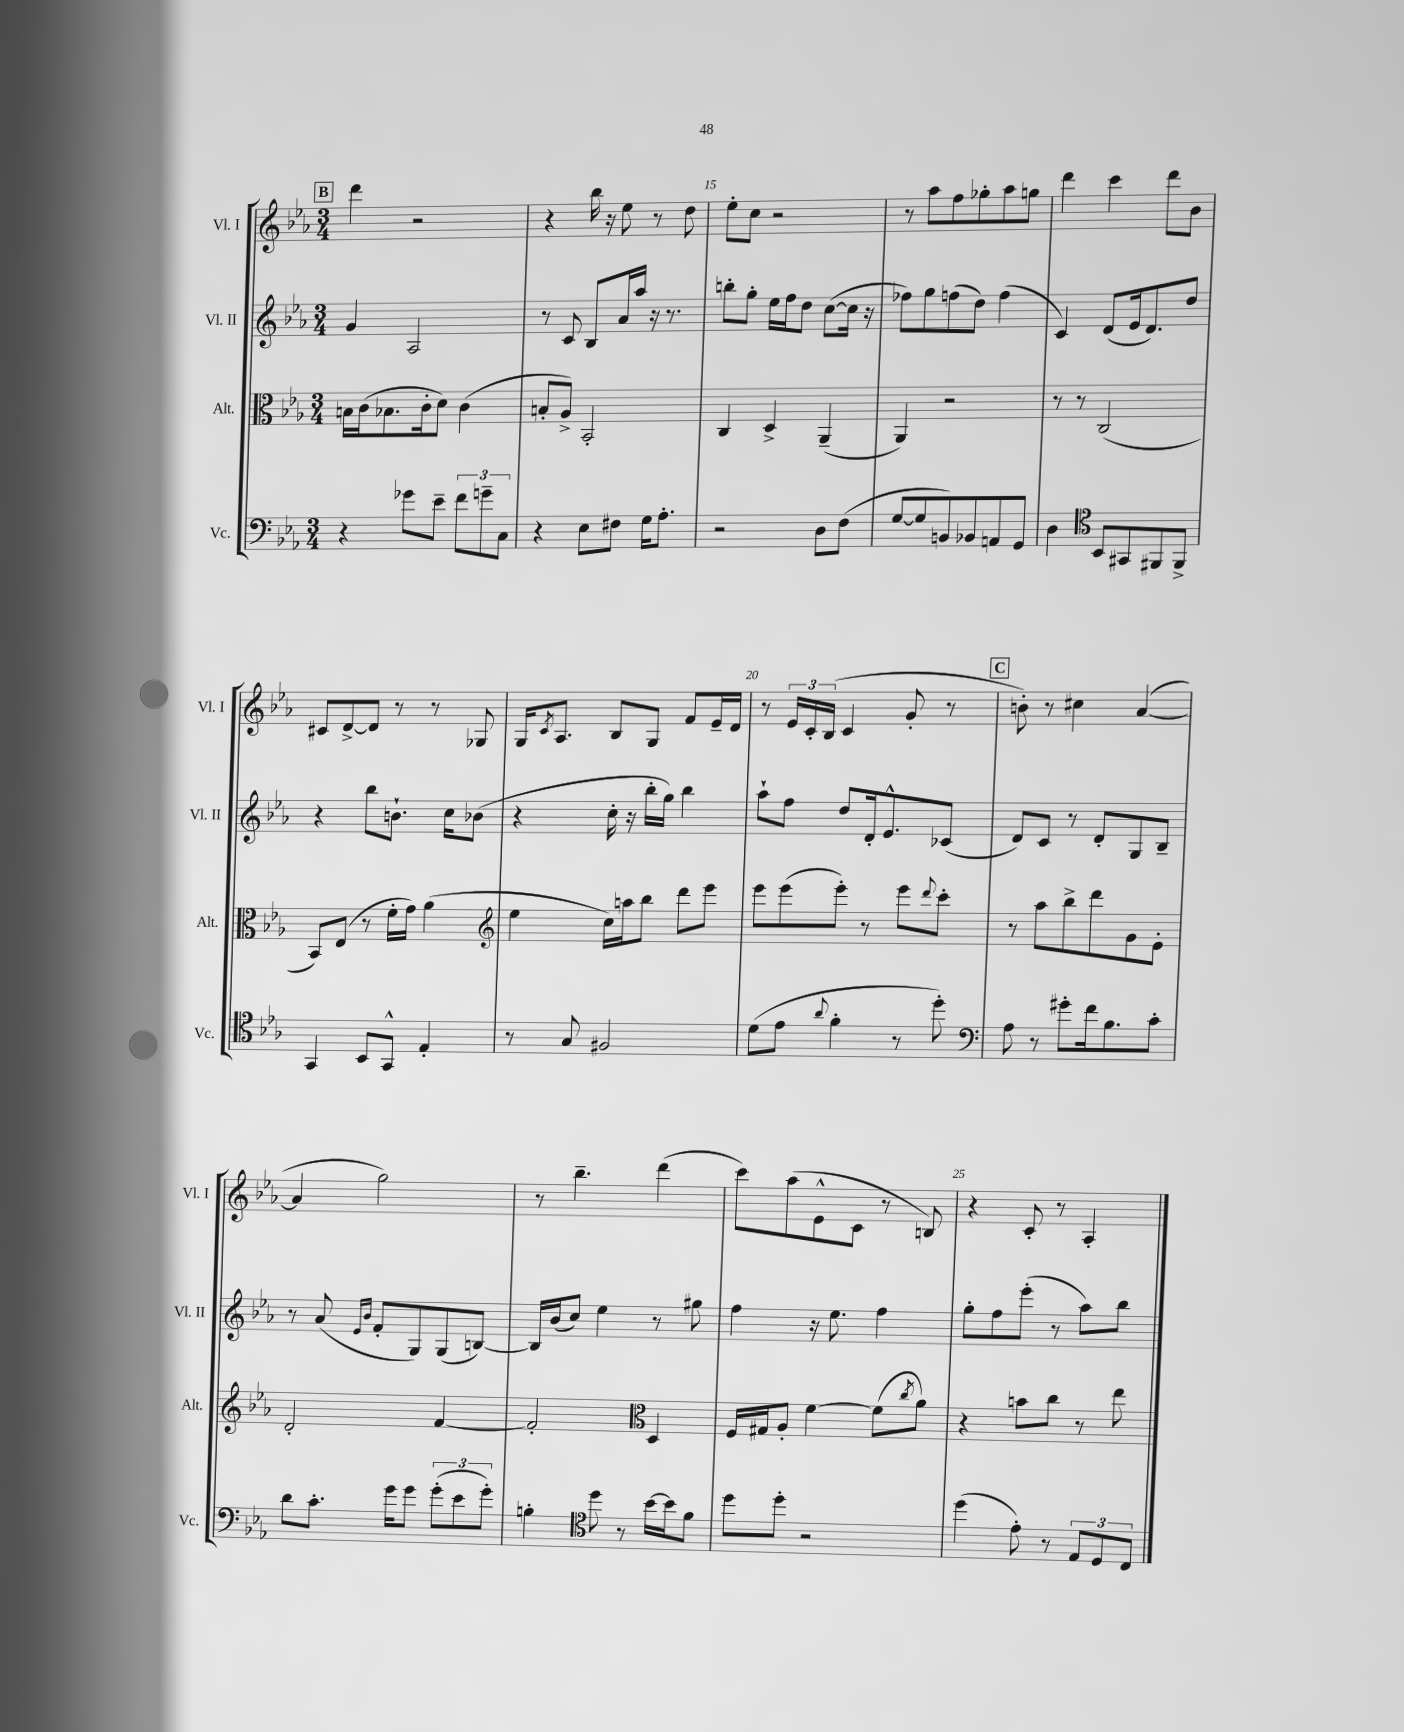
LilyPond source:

<<
\new StaffGroup <<
\new Staff = "s0" \with { instrumentName = "Vl. I" shortInstrumentName = "Vl. I" } {
    \clef treble \key ees \major \numericTimeSignature \time 3/4
    \mark \markup { \box "B" } d'''4 r2 |
    r4 bes''16 r16 ees''8 r8 d''8 |
    ees''8-. c''8 r2 |
    r8 aes''8 f''8 ges''8-. aes''8 g''8 |
    d'''4 c'''4 d'''8 bes'8 |
    cis'8 d'8~-> d'8 r8 r8 ges8 |
    g16 \acciaccatura { c'8 } aes8. bes8 g8 f'8 ees'16-- d'16 |
    r8 \tuplet 3/2 { ees'16 c'16-. bes16( } c'4 g'8-. r8 |
    \mark \markup { \box "C" } b'8-.) r8 cis''4 aes'4~( |
    aes'4 g''2) |
    r8 bes''4.-- d'''4( |
    c'''8) aes''8( ees'8-^ c'8 r8 b8) |
    r4 c'8-. r8 aes4-. \bar "|." |
}
\new Staff = "s1" \with { instrumentName = "Vl. II" shortInstrumentName = "Vl. II" } {
    \clef treble \key ees \major \numericTimeSignature \time 3/4
    \mark \markup { \box "B" } g'4 aes2 |
    r8 c'8 bes8 aes'16 aes''16 r16 r8. |
    b''8-. g''8-. ees''16 f''16 d''8 c''8~( c''16 r16 |
    fes''8) g''8 f''8( d''8) f''4( |
    c'4) d'8( ees'16 d'8.) d''8 |
    r4 bes''8 b'8.-! c''16 bes'8( |
    r4 c''16-. r16 bes''16-. g''16) bes''4 |
    aes''8-! f''8 d''8 d'16-. ees'8.-^ ces'8( |
    \mark \markup { \box "C" } d'8) c'8 r8 d'8-. g8 bes8-- |
    r8 aes'8( \grace { ees'16 bes'16 } f'8-. g8) g8( b8~) |
    b16 bes'16( c''8) ees''4 r8 gis''8 |
    f''4 r16 ees''8. f''4 |
    g''8-. f''8 ees'''8-.( r8 aes''8) bes''8 \bar "|." |
}
\new Staff = "s2" \with { instrumentName = "Alt." shortInstrumentName = "Alt." } {
    \clef alto \key ees \major \numericTimeSignature \time 3/4
    \mark \markup { \box "B" } b16 c'16( bes8. c'16-. d'8) c'4( |
    b8-. aes8->) bes,2-. |
    c4 d4-> aes,4--( |
    aes,4) r2 |
    r8 r8 c2( |
    bes,8) ees8( r8 f'16-. g'16) aes'4( |
    \clef treble ees''4 c''16) a''16 bes''8 d'''8 ees'''8 |
    ees'''8 ees'''8( ees'''8-.) r8 ees'''8 \appoggiatura { d'''8 } c'''8-. |
    \mark \markup { \box "C" } r8 aes''8 bes''8-> d'''8 g'8 ees'8-. |
    d'2-. f'4~ |
    f'2-. \clef alto d4 |
    f16 gis16 aes8-. f'4~ f'8( \acciaccatura { c''8 } aes'8) |
    r4 b'8 c''8 r8 ees''8 \bar "|." |
}
\new Staff = "s3" \with { instrumentName = "Vc." shortInstrumentName = "Vc." } {
    \clef bass \key ees \major \numericTimeSignature \time 3/4
    \mark \markup { \box "B" } r4 ges'8 ees'8-- \tuplet 3/2 { f'8 g'8-- c8 } |
    r4 ees8 fis8 g16 aes8.-. |
    r2 d8 f8( |
    g8~ g8 b,8) bes,8 a,8 g,8 |
    d4 \clef tenor bes,8 gis,8 fis,8 fis,8-> |
    g,4 bes,8 g,8-^ ees4-. |
    r8 g8 fis2 |
    d'8( ees'8 \appoggiatura { aes'8 } f'4-. r8 d''8-.) |
    \mark \markup { \box "C" } \clef bass aes8 r8 gis'8-. f'16 bes8. c'8-. |
    d'8 c'8.-. g'16 g'8 \tuplet 3/2 { g'8-.( ees'8 g'8-.) } |
    b4-. \clef tenor d''8 r8 bes'16~ bes'16 f'8 |
    d''8 d''8-. r2 |
    d''4( ees'8-.) r8 \tuplet 3/2 { ees8 d8 c8 } \bar "|." |
}
>>
>>
\layout { \context { \Score currentBarNumber = #13 \override BarNumber.break-visibility = ##(#f #t #t) barNumberVisibility = #(every-nth-bar-number-visible 5) } }
